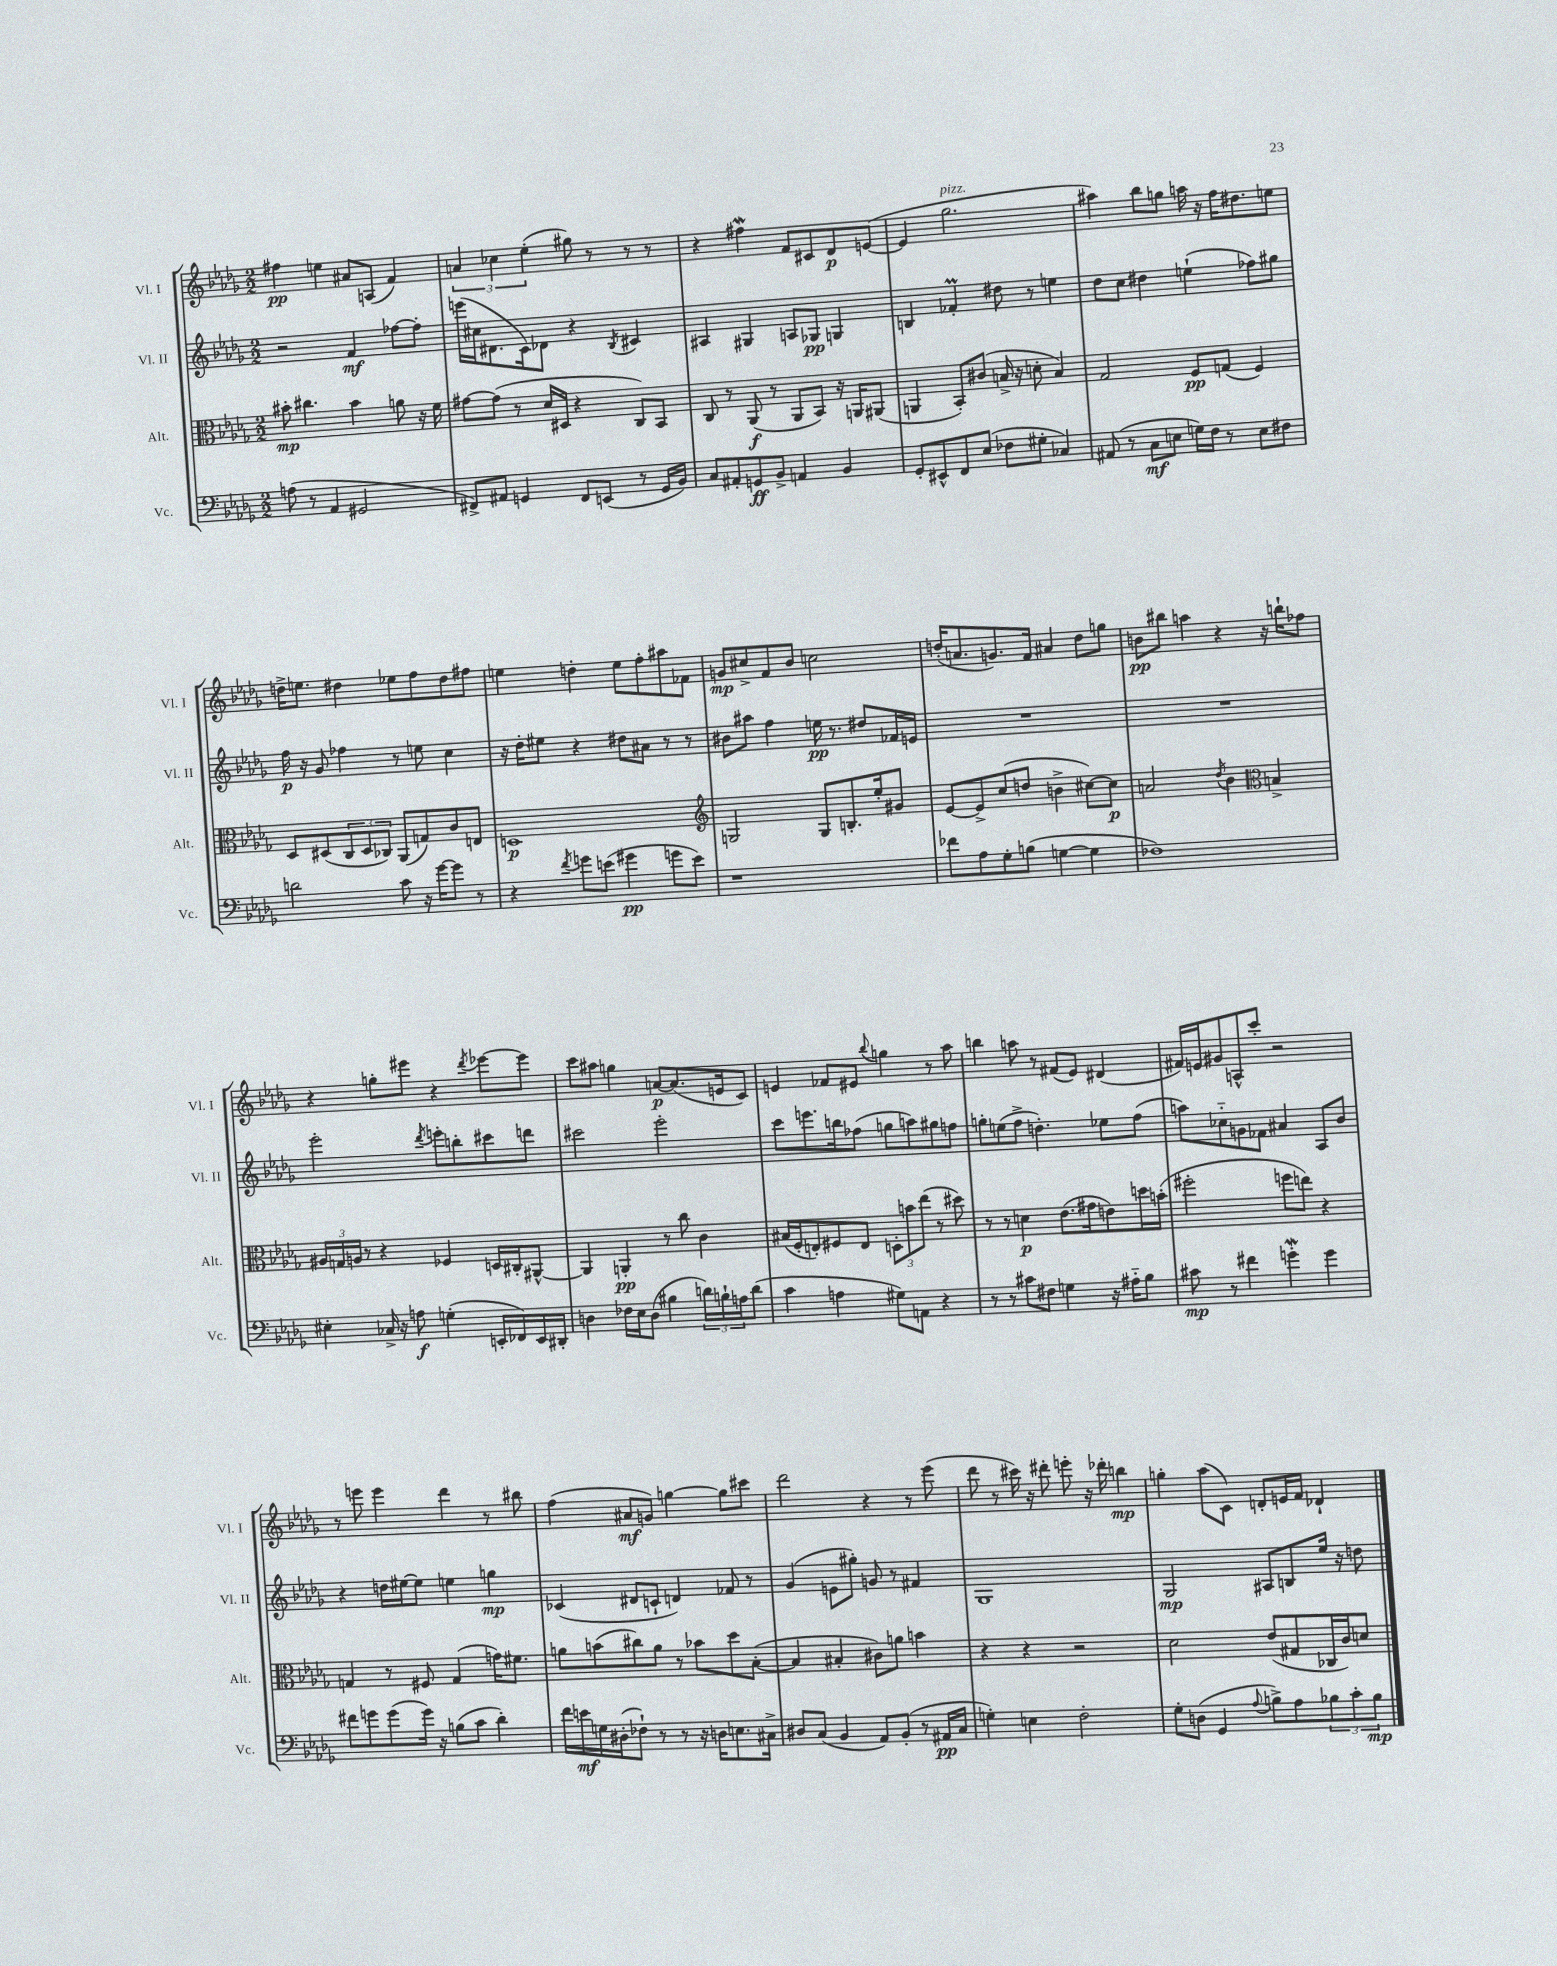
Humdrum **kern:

**kern	**dynam	**kern	**dynam	**kern	**dynam	**kern	**dynam
*part4	*part4	*part3	*part3	*part2	*part2	*part1	*part1
*staff4	*staff4	*staff3	*staff3	*staff2	*staff2	*staff1	*staff1
*I"Vc.	*	*I"Alt.	*	*I"Vl. II	*	*I"Vl. I	*
*I'Vc.	*	*I'Alt.	*	*I'Vl. II	*	*I'Vl. I	*
*clefF4	*	*clefC3	*	*clefG2	*	*clefG2	*
*k[b-e-a-d-g-]	*	*k[b-e-a-d-g-]	*	*k[b-e-a-d-g-]	*	*k[b-e-a-d-g-]	*
*M2/2	*	*M2/2	*	*M2/2	*	*M2/2	*
=1	=1	=1	=1	=1	=1	=1	=1
(8An\	.	8b#X'\	mp	2r	.	4ff#X\	pp
8r	.	4.cc#X\	.	.	.	.	.
4AA-/	.	.	.	.	.	4een\	.
2GG#X/	.	4b#\	.	4f/	mf	8a#X/L	.
.	.	.	.	.	.	(8An/J	.
.	.	8an\	.	[8ff-X\L	.	4f/)	.
.	.	16r	.	8ff-'\J]	.	.	.
.	.	16f\	.	.	.	.	.
=2	=2	=2	=2	=2	=2	=2	=2
8FF#X^/L)	.	[8g#X\L	.	(16eeen\LL	.	6an/	.
.	.	.	.	16cc#X\J	.	.	.
8AA#X/J	.	(8g#\J]	.	8.d#X\	.	.	.
.	.	.	.	.	.	6cc-X\	.
4GGn/	.	8r	.	.	.	.	.
.	.	.	.	16c\k)	.	.	.
.	.	.	.	.	.	(6ee-'\	.
.	.	16d-/LL	.	8d-X\J	.	.	.
.	.	16D#X/JJ	.	.	.	.	.
8FF#/L	.	4r	.	4r	.	8gg#X\)	.
(8EEn/J	.	.	.	.	.	8r	.
.	.	.	.	8qB-/	.	.	.
8r	.	8C/L)	.	4c#X/	.	8r	.
16GG/LL	.	8BB-/J	.	.	.	8r	.
16BB-/JJ)	.	.	.	.	.	.	.
=3	=3	=3	=3	=3	=3	=3	=3
8C/L	.	8C/	.	4A#X/	.	4r	.
8AA#X'/	.	8r	.	.	.	.	.
8GGn/	ff	(8AA-/	f	4G#X/	.	4ff#XW\	.
8BB-^/J	.	8r	.	.	.	.	.
4AAn/	.	8AA-/L	.	8An/L	.	8f/L	.
.	.	8BB-/J)	.	8G-X/J	pp	8c#X/	.
4BB-/	.	16r	.	4Gn/	.	8d-/	p
.	.	16AAn/KL	.	.	.	.	.
.	.	(8AA#X/J	.	.	.	([8en/J	.
=4	=4	=4	=4	=4	=4	=4	=4
8GG-'/L	.	4AAn/	.	4Bn/	.	4e/]	.
8EE#X^^/	.	.	.	.	.	.	.
!	!	!	!	!	!	!LO:TX:a:i:t=pizz.	!
8FF/	.	8BB-'/L)	.	4f-XM'/	.	2.gg-\	.
(8E-/J	.	(8c#X/J	.	.	.	.	.
8F-X\L	.	16Bn^/	.	8dd#X\	.	.	.
.	.	16r	.	.	.	.	.
8G#X'\J	.	8dn'\	.	8r	.	.	.
4C-X/)	.	4B/)	.	4een\	.	.	.
=5	=5	=5	=5	=5	=5	=5	=5
(8AA#X/	.	2G-/	.	8dd-\L	.	4aa#X\)	.
8r	.	.	.	8cc\J	.	.	.
8C\L	mf	.	.	4dd#X\	.	8bb-\L	.
8En\J	.	.	.	.	.	8ggn\J	.
16Gn\LL)	.	8F/L	pp	(4een`\	.	16aan\	.
16F\JJ	.	.	.	.	.	16r	.
8r	.	(8Gn/J	.	.	.	16ff\KL	.
.	.	.	.	.	.	8.dd#X\	.
8E\L	.	4F/)	.	8ff-X\L)	.	.	.
8F#X\J	.	.	.	8gg#X\J	.	8een\J	.
!!LO:LB:g=z
=6	=6	=6	=6	=6	=6	=6	=6
2dn\	.	8D-/L	.	16ff\	p	16ddn^\KL	.
.	.	.	.	16r	.	8.een\J	.
.	.	(8D#X/	.	8g-/	.	.	.
.	.	12C/	.	4ff-X\	.	4dd#X\	.
.	.	12D#/	.	.	.	.	.
.	.	12C-X/J)	.	.	.	.	.
8c\	.	(8AA-/L	.	8r	.	8ee-X\L	.
16r	.	8Gn/)	.	8een\	.	8ff\	.
[16g-\KL	.	.	.	.	.	.	.
8g-\J]	.	8c/	.	4cc\	.	8dd#\	.
8r	.	8En/J	.	.	.	8ff#X\J	.
=7	=7	=7	=7	=7	=7	=7	=7
4r	.	1Dn	p	16r	.	4een\	.
.	.	.	.	16dd-'\KL	.	.	.
.	.	.	.	8ee#X\J	.	.	.
8qf/	.	.	.	.	.	.	.
8gn\L	.	.	.	4r	.	4ddn'\	.
(8en\J	.	.	.	.	.	.	.
4g#X\	pp	.	.	8dd#X\L	.	8ee\L	.
.	.	.	.	8a#X\J	.	8ff'\	.
8gn\L	.	.	.	8r	.	8aa#X\	.
8e\J)	.	.	.	8r	.	8f-X\J	.
=8	=8	=8	=8	=8	=8	=8	=8
*	*	*clefG2	*	*	*	*	*
1r	.	2Gn/	.	8b#X\L	.	8gn/L	mp
.	.	.	.	8aa#X\J	.	8cc#X^/	.
.	.	.	.	4ff\	.	8f/	.
.	.	.	.	.	.	8b-/J	.
.	.	8G/L	.	16een\	pp	2ccn\	.
.	.	.	.	8.r	.	.	.
.	.	8.Bn'/	.	.	.	.	.
.	.	.	.	8dd#X/L	.	.	.
.	.	16ee-'/k	.	.	.	.	.
.	.	8g#X/J	.	16f-X/L	.	.	.
.	.	.	.	16en/JJ	.	.	.
=9	=9	=9	=9	=9	=9	=9	=9
8f-X\L	.	[8e-/L	.	1r	.	(16ddn'/KL	.
.	.	.	.	.	.	8.an/	.
8A-\	.	8e-^/]	.	.	.	.	.
8G-'\	.	(8cc/	.	.	.	8.gn/)	.
(8Bn\J	.	8ddn/J	.	.	.	.	.
.	.	.	.	.	.	16f/Jk	.
[4Gn\	.	4bn^\	.	.	.	4a#X/	.
4G\]	.	[8cc#X\L)	.	.	.	8dd\L	.
.	.	8cc#\J]	p	.	.	8ggn\J	.
=10	=10	=10	=10	=10	=10	=10	=10
1F-X)	.	2an/	.	1r	.	8bn\L	pp
.	.	.	.	.	.	8bb#X\J	.
.	.	.	.	.	.	4aan\	.
.	.	8qdd-/	.	.	.	.	.
.	.	4b-\	.	.	.	4r	.
*	*	*clefC3	*	*	*	*	*
.	.	4Bn^/	.	.	.	16r	.
.	.	.	.	.	.	16bbn`\KL	.
.	.	.	.	.	.	8ff-X\J	.
!!LO:LB:g=z
=11	=11	=11	=11	=11	=11	=11	=11
4E#X'\	.	24A#X/LL	.	2eee-'\	.	4r	.
.	.	24Gn/	.	.	.	.	.
.	.	24An/JJ	.	.	.	.	.
.	.	8r	.	.	.	.	.
16C-X^/	.	4r	.	.	.	8ggn'\L	.
16r	.	.	.	.	.	.	.
8An\	f	.	.	.	.	8eee#X\J	.
.	.	.	.	8qddd-/	.	.	.
(4Gn'\	.	4F-X/	.	8eeen'\L	.	4r	.
.	.	.	.	8bbn'\	.	.	.
.	.	.	.	.	.	8qddd-/	.
16EEn'/LL	.	16Dn/LL	.	8ccc#X\	.	[8eee-X\L	.
16FF-X/)	.	16C#X'/J	.	.	.	.	.
16EE/	.	[8AA#X^^/J	.	8dddn\J	.	8eee-\J]	.
16DD#X'/JJ	.	.	.	.	.	.	.
=12	=12	=12	=12	=12	=12	=12	=12
4Dn\	.	4AA#/]	.	2ccc#X\	.	8ccc\L	.
.	.	.	.	.	.	8aa#X\J	.
16F-X\LL	.	4AAn'/	pp	.	.	4ggn\	.
16E-\J	.	.	.	.	.	.	.
(8D\J	.	.	.	.	.	.	.
4B#X\	.	8r	.	2eee-'\	.	[8an/L	p
.	.	8cc\	.	.	.	(8.a/]	.
24dn\LL)	.	4c\	.	.	.	.	.
24Bn`\	.	.	.	.	.	.	.
.	.	.	.	.	.	16en/k	.
24An\J	.	.	.	.	.	.	.
(8d\J	.	.	.	.	.	8c/J)	.
=13	=13	=13	=13	=13	=13	=13	=13
4c\	.	(16B#X/LL	.	8ccc\L	.	4en/	.
.	.	16F'/J	.	.	.	.	.
.	.	8En'/)	.	8.eeen\	.	.	.
4An\	.	8F#X/	.	.	.	8f-X/L	.
.	.	.	.	16bbn\k	.	.	.
.	.	8E/J	.	(8ff-X\J	.	8e#X/J	.
.	.	.	.	.	.	8qqbb-/	.
8G#X\L)	.	12Dn'\L	.	8ggn\L	.	4ggn\	.
.	.	12bn\	.	.	.	.	.
8AAn\J	.	.	.	8aan\)	.	.	.
.	.	(12ee-\J	.	.	.	.	.
4r	.	8r	.	8gg#X\	.	8r	.
.	.	8dd#X\)	.	8ffn\J	.	8aa-\	.
=14	=14	=14	=14	=14	=14	=14	=14
8r	.	8r	.	8ggn'\L	.	4bbn\	.
8r	.	8r	.	(8een\	.	.	.
8c#X\L	.	4dn\	p	8ff^\J	.	8aan\	.
8F#X\J	.	.	.	4.ddn'\)	.	8r	.
4Gn\	.	(8.e-\L	.	.	.	(8f#X/L	.
.	.	.	.	.	.	8e-/J)	.
.	.	16g#X\k	.	.	.	.	.
16r	.	8en\)	.	8ee-X\L	.	(4d#X/	.
16A#X\KL	.	.	.	.	.	.	.
8B-\J	.	16ddn\L	.	(8ff\J	.	.	.
.	.	(16bn'\JJ	.	.	.	.	.
=15	=15	=15	=15	=15	=15	=15	=15
8c#X\	mp	2ff#X'\	.	8aan\L)	.	16f#X/LL)	.
.	.	.	.	.	.	16en/J	.
8r	.	.	.	8cc-X\	.	8g#X/	.
4f#X\	.	.	.	8gn\	.	8An^^/	.
.	.	.	.	8f-X\J	.	8ccc'/J	.
4gnW'\	.	8ffn\L	.	4a#X/	.	2r	.
.	.	8een\J)	.	.	.	.	.
4g\	.	4r	.	8A-/L	.	.	.
.	.	.	.	8b-/J	.	.	.
!!LO:LB:g=z
=16	=16	=16	=16	=16	=16	=16	=16
8f#X\L	.	4Gn/	.	4r	.	8r	.
8gn\	.	.	.	.	.	8eeen\	.
(8g\	.	8r	.	16ddn\LL	.	4eee\	.
.	.	.	.	[16ee#X\J	.	.	.
16g\Jk)	.	8F#X/	.	8ee#\J]	.	.	.
16r	.	.	.	.	.	.	.
(8Bn\L	.	(4G/	.	4een\	.	4ddd-\	.
8c\J	.	.	.	.	.	.	.
4d-'\)	.	16gn\KL)	.	4ggn\	mp	8r	.
.	.	8.f#X\J	.	.	.	.	.
.	.	.	.	.	.	8bb#X\	.
=17	=17	=17	=17	=17	=17	=17	=17
16f\LL	.	8an\L	.	(4c-X/	.	(4ff\	.
16en\	mf	.	.	.	.	.	.
16Gn\	.	(8bn\	.	.	.	.	.
(16D#X'\J	.	.	.	.	.	.	.
8F-X`\J)	.	8cc#X\)	.	8d#X/L	.	8a#X/L	mf
8r	.	8a\J	.	8cn`/J	.	8gn/J)	.
8r	.	8r	.	4dn/)	.	[4ggn\	.
16r	.	8b-X\L	.	.	.	.	.
16Dn\KL	.	.	.	.	.	.	.
8.En\	.	8dd-\	.	8f-X/	.	8gg\L]	.
.	.	([8B-'\J	.	8r	.	8ccc#X\J	.
16C#X^\Jk	.	.	.	.	.	.	.
=18	=18	=18	=18	=18	=18	=18	=18
8D#X/L	.	4B-/]	.	(4g-/	.	2ddd-\	.
(8C/J	.	.	.	.	.	.	.
4BB-/	.	4B#X'/	.	8en\L	.	.	.
.	.	.	.	8gg#X'\J)	.	.	.
8AA-/L)	.	8c#X\L)	.	8gn/	.	4r	.
(8BB-'/J	.	8an\J	.	8r	.	.	.
8r	.	4bn\	.	4f#X/	.	8r	.
16AA#X/LL	pp	.	.	.	.	(8eee-\	.
16C/JJ	.	.	.	.	.	.	.
=19	=19	=19	=19	=19	=19	=19	=19
4Gn'\)	.	4r	.	1G-	.	8ddd-\	.
.	.	.	.	.	.	8r	.
4En\	.	4r	.	.	.	16ccc#X\)	.
.	.	.	.	.	.	16r	.
.	.	.	.	.	.	8ddd#X'\	.
2F'\	.	2r	.	.	.	8eeen'\	.
.	.	.	.	.	.	16r	.
.	.	.	.	.	.	16ddd-X'\	.
.	.	.	.	.	.	4bbn\	mp
=20	=20	=20	=20	=20	=20	=20	=20
8G-'\L	.	2d-\	.	2G-/	mp	4ggn'\	.
(8Dn\J	.	.	.	.	.	.	.
4GG-/	.	.	.	.	.	(8aa-\L	.
.	.	.	.	.	.	8c\J)	.
8qqA-/	.	.	.	.	.	.	.
8Bn^\L)	.	(8e-/L	.	8A#X/L	.	8dn'/L	.
8A-\	.	8G#X/	.	8Bn/	.	16en/L	.
.	.	.	.	.	.	16f/JJ	.
12B-X\	.	16C-X/L	.	16ee-/Jk	.	4d-X`/	.
.	.	16c/J)	.	16r	.	.	.
12c'\	.	.	.	.	.	.	.
.	.	8dn/J	.	8ddn\	.	.	.
12B-\J	mp	.	.	.	.	.	.
==	==	==	==	==	==	==	==
*-	*-	*-	*-	*-	*-	*-	*-
